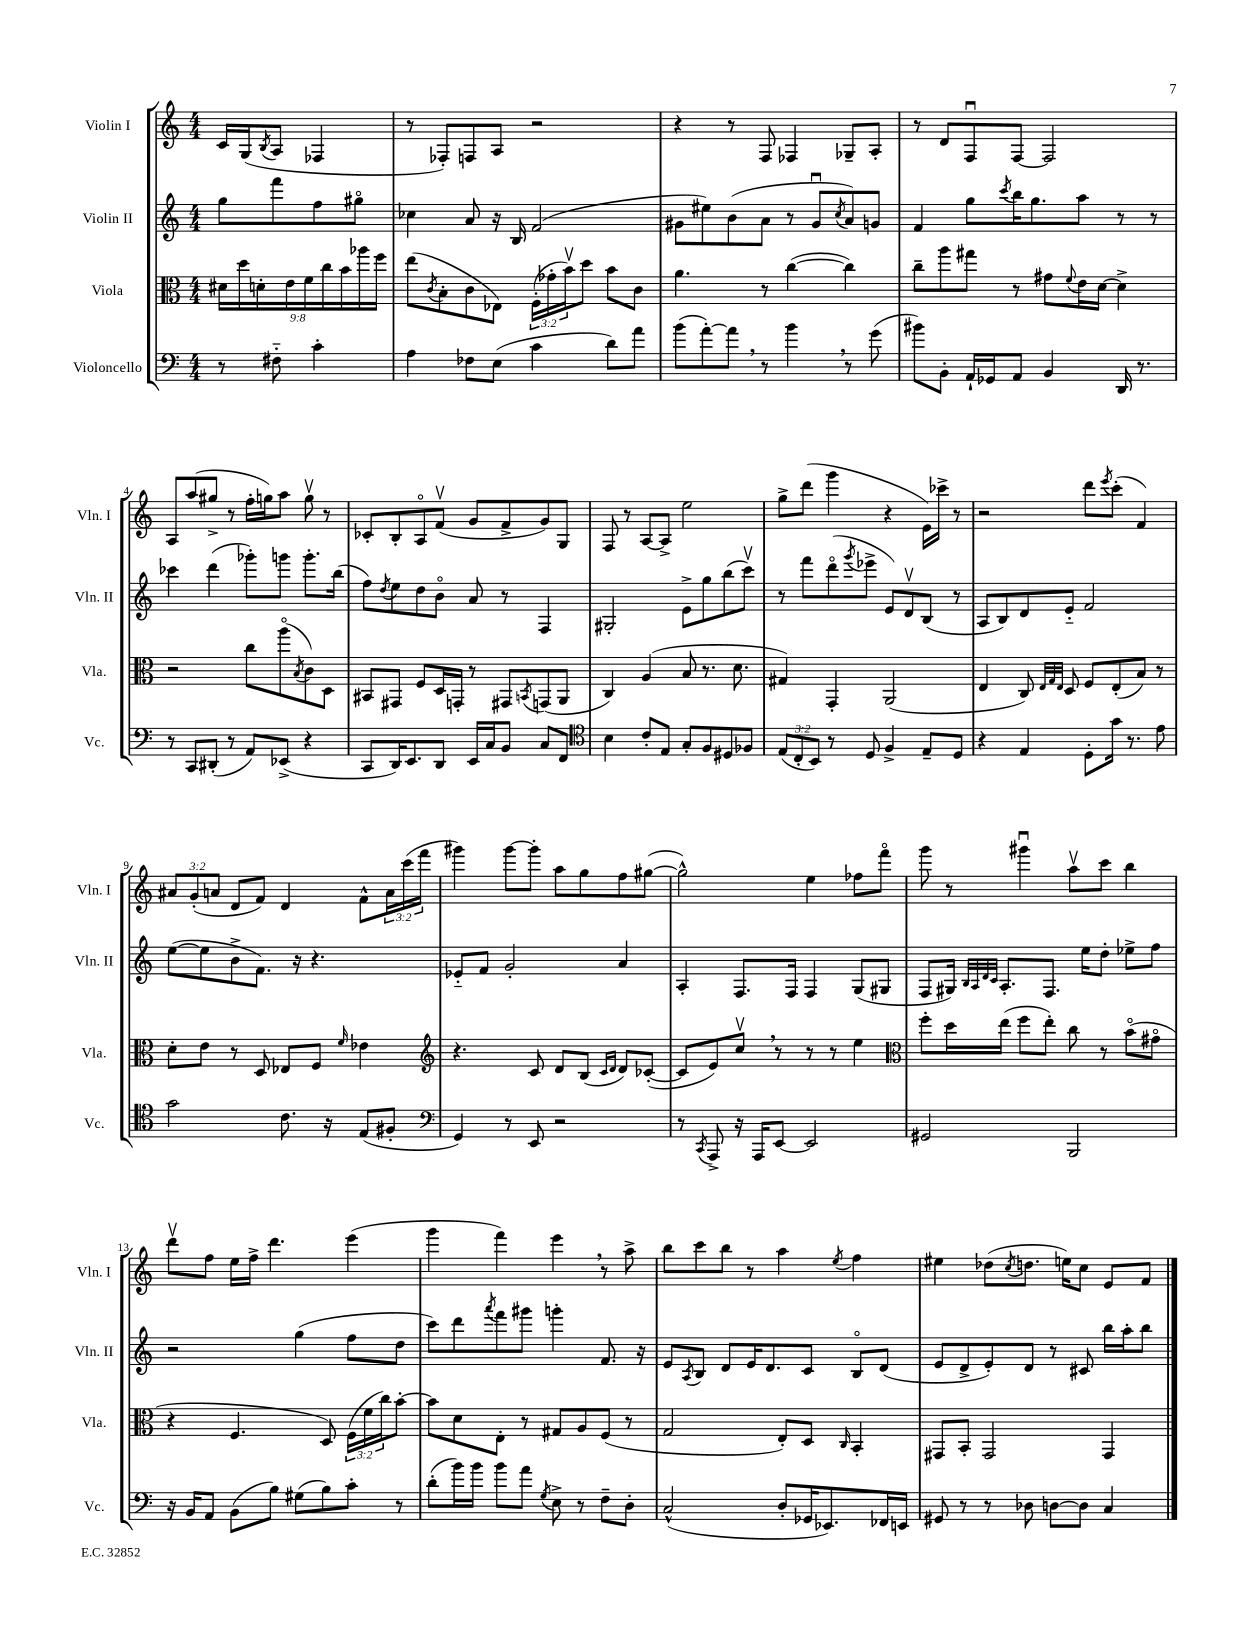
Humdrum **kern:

**kern	**kern	**kern	**kern
*staff4	*staff3	*staff2	*staff1
*clefF4	*clefC3	*clefG2	*clefG2
*k[]	*k[]	*k[]	*k[]
*M4/4	*M4/4	*M4/4	*M4/4
8r	18d#	8gg	16c
.	18dd	.	.
.	.	.	(16G
.	18d'	.	.
.	.	.	8qB
8F#'~	.	8fff	8A
.	18e	.	.
.	18f	.	.
4c'	.	8ff	4F-
.	18cc	.	.
.	18b	.	.
.	.	8gg#o	.
.	18aa-	.	.
.	18ff	.	.
=	=	=	=
4A	(8ee	4cc-	8r
.	8qc	.	.
.	8B'	.	8F-')
8F-	8c	8a	8F
(8E	8E-)	16r	8A
.	.	16B	.
4c	(24F'	(2f	2r
.	24g-'	.	.
.	24bv)	.	.
.	8dd	.	.
8d)	8b	.	.
8a	8c	.	.
=	=	=	=
(8b	4.a	8g#	4r
[8a')	.	8ee#)	.
8a]	.	(8b	8r
8r	8r	8a	8F
4b	([4cc	8r	4F-
.	.	8g#u	.
.	.	8qcc	.
8r	4cc])	8a)	8G-~
(8g	.	8g	8A'
=	=	=	=
8b#)	8cc~	4f	8r
8BB'	8aa	.	8d
16AA`	8gg#	8gg	8Fu
16GG-	.	.	.
.	.	8qccc	.
8AA	8r	16bb	[8F
.	.	8.gg	.
4BB	8g#	.	2F]
.	8qqf	.	.
.	16e	8aa	.
.	[16d	.	.
16DD	4d^]	8r	.
8.r	.	.	.
.	.	8r	.
=	=	=	=
8r	2r	4ccc-	8A
8CC	.	.	(8aa
(8DD#'	.	(4ddd	8gg#^
8r	.	.	8r
8AA)	8cc	8ggg-')	16ff'
.	.	.	16gg)
(8EE-^	(8aao	8ggg	8aa
.	8qB	.	.
4r	8c)	8.ggg'	8ggv
.	8D	.	8r
.	.	(16bb	.
=	=	=	=
8CC	8BB#	8ff)	8c-'
.	.	8qdd	.
16DD)	8GG#	8ee	8B'
8.EE	.	.	.
.	8F	8dd	8Ao
8DD	16D	8bo	(8fv
.	16GG'	.	.
16EE	8r	8a	8g
16C	.	.	.
8BB	8GG#	8r	8f^
.	8qBB	.	.
8C	(8GG	4F	8g)
8FF	8AA	.	8G
=	=	=	=
*clefC4	*	*	*
4B	4C)	2G#'	8F
.	.	.	8r
8c'	(4A	.	[8A
8E	.	.	8A^]
8G'	8B	8e^	2ee
8F	8.r	8gg	.
8D#	.	(8bb	.
.	8.d	.	.
8F-	.	8cccv)	.
=	=	=	=
(12E	4G#)	8r	8gg^
12C'	.	.	.
.	.	8fff	(8ddd
12BB)	.	.	.
8r	4GG'	(8dddo	4ggg
.	.	8qggg	.
8D	.	8eee-^	.
4F^	(2AA	8e)	4r
.	.	8dv	.
8E~	.	(8B	16e)
.	.	.	16ccc-^
8D	.	8r	8r
=	=	=	=
4r	4E	8A	2r
.	.	8B)	.
4E	8C)	8d	.
.	32qqE	.	.
.	32qqG	.	.
.	32qqE	.	.
.	8D	8e'~	.
8D'	8F	2f	8ddd
.	.	.	8qeee
16g	(8E'	.	(8ccc'
8.r	.	.	.
.	8B)	.	4f)
8e	8r	.	.
=	=	=	=
2g	8d'	([8ee	12a#
.	.	.	(12g'
.	8e	8ee]	.
.	.	.	12a
.	8r	8b^	8d
.	8D	8.f)	8f)
8.c	8E-	.	4d
.	.	16r	.
.	8F	4.r	.
16r	.	.	.
.	16qqf	.	.
(8E	4e-	.	8f^^
8F#'	.	.	24a
.	.	.	(24ccc
.	.	.	24fff
=	=	=	=
*clefF4	*clefG2	*	*
4GG)	4.r	8e-'~	4ggg#)
.	.	8f	.
8r	.	2g'	[8ggg#
8EE	8c	.	8ggg#']
2r	8d	.	8aa
.	(8B	.	8gg
.	16qqc	.	.
.	16qqd	.	.
.	8d)	4a	8ff
.	([8c-'	.	([8gg#
=	=	=	=
8r	8c-]	4A'	2gg#^^])
8qCC	.	.	.
8AAA^	8e)	.	.
16r	8ccv	8.F	.
16AAA	.	.	.
[8EE	8r	.	.
.	.	16F	.
2EE]	8r	4F	4ee
.	8r	.	.
.	4ee	(8G	8ff-
.	.	8G#	8fffo
=	=	=	=
*	*clefC3	*	*
2GG#	8ff'	8F	8ggg
.	16dd	16G#)	8r
.	.	32qqB	.
.	.	32qqA	.
.	.	32qqd	.
.	.	32qqc	.
.	(16ee	8.A'	.
.	8ff	.	4ggg#u
.	8ee')	8.F	.
2BBB	8cc	.	8aav
.	.	16ee	.
.	8r	8dd'	8ccc
.	(8bo	8ee-^	4bb
.	8g#o	8ff	.
=	=	=	=
16r	4r	2r	8dddv
16BB	.	.	.
8AA	.	.	8ff
(8BB	4.F	.	16ee
.	.	.	16ff^
8B)	.	.	4.ddd
(8G#	.	(4gg	.
8B)	8D)	.	.
8c'	(24F	8ff	(4eee
.	24f	.	.
.	24cc)	.	.
8r	[8b'	8dd	.
=	=	=	=
(8d'	8b]	8ccc)	4ggg
16b)	8d	8ddd	.
16b	.	.	.
.	.	8qaaa	.
8b	8E'	8fff	4fff)
8a	8r	8ggg#	.
8qG	.	.	.
8E^	8G#	4ggg'	4eee
8r	8A	.	.
8F~	(8F	8.f	8r
8D'	8r	.	8aa^
.	.	16r	.
=	=	=	=
(2C^^	2G	8e	8bb
.	.	8qA	.
.	.	8B	8ccc
.	.	8d	8bb
.	.	16e	8r
.	.	8.d	.
8D'	8E')	.	4aa
16GG-	8D	8c	.
8.EE-)	.	.	.
.	16qqC	.	8qee
.	4BB'	8Bo	4ff
16FF-	.	(8d	.
16EE	.	.	.
=	=	=	=
8GG#	8GG#	8e	4ee#
8r	8BB'	8d^	.
8r	2GG#	8e')	(8dd-
.	.	.	8qcc
8D-	.	8d	8.dd
[8D	.	8r	.
.	.	.	16ee)
8D]	.	8c#	8cc
4C	4GG#	16bb	8e
.	.	16aa'	.
.	.	8bb	8f
==	==	==	==
*-	*-	*-	*-
